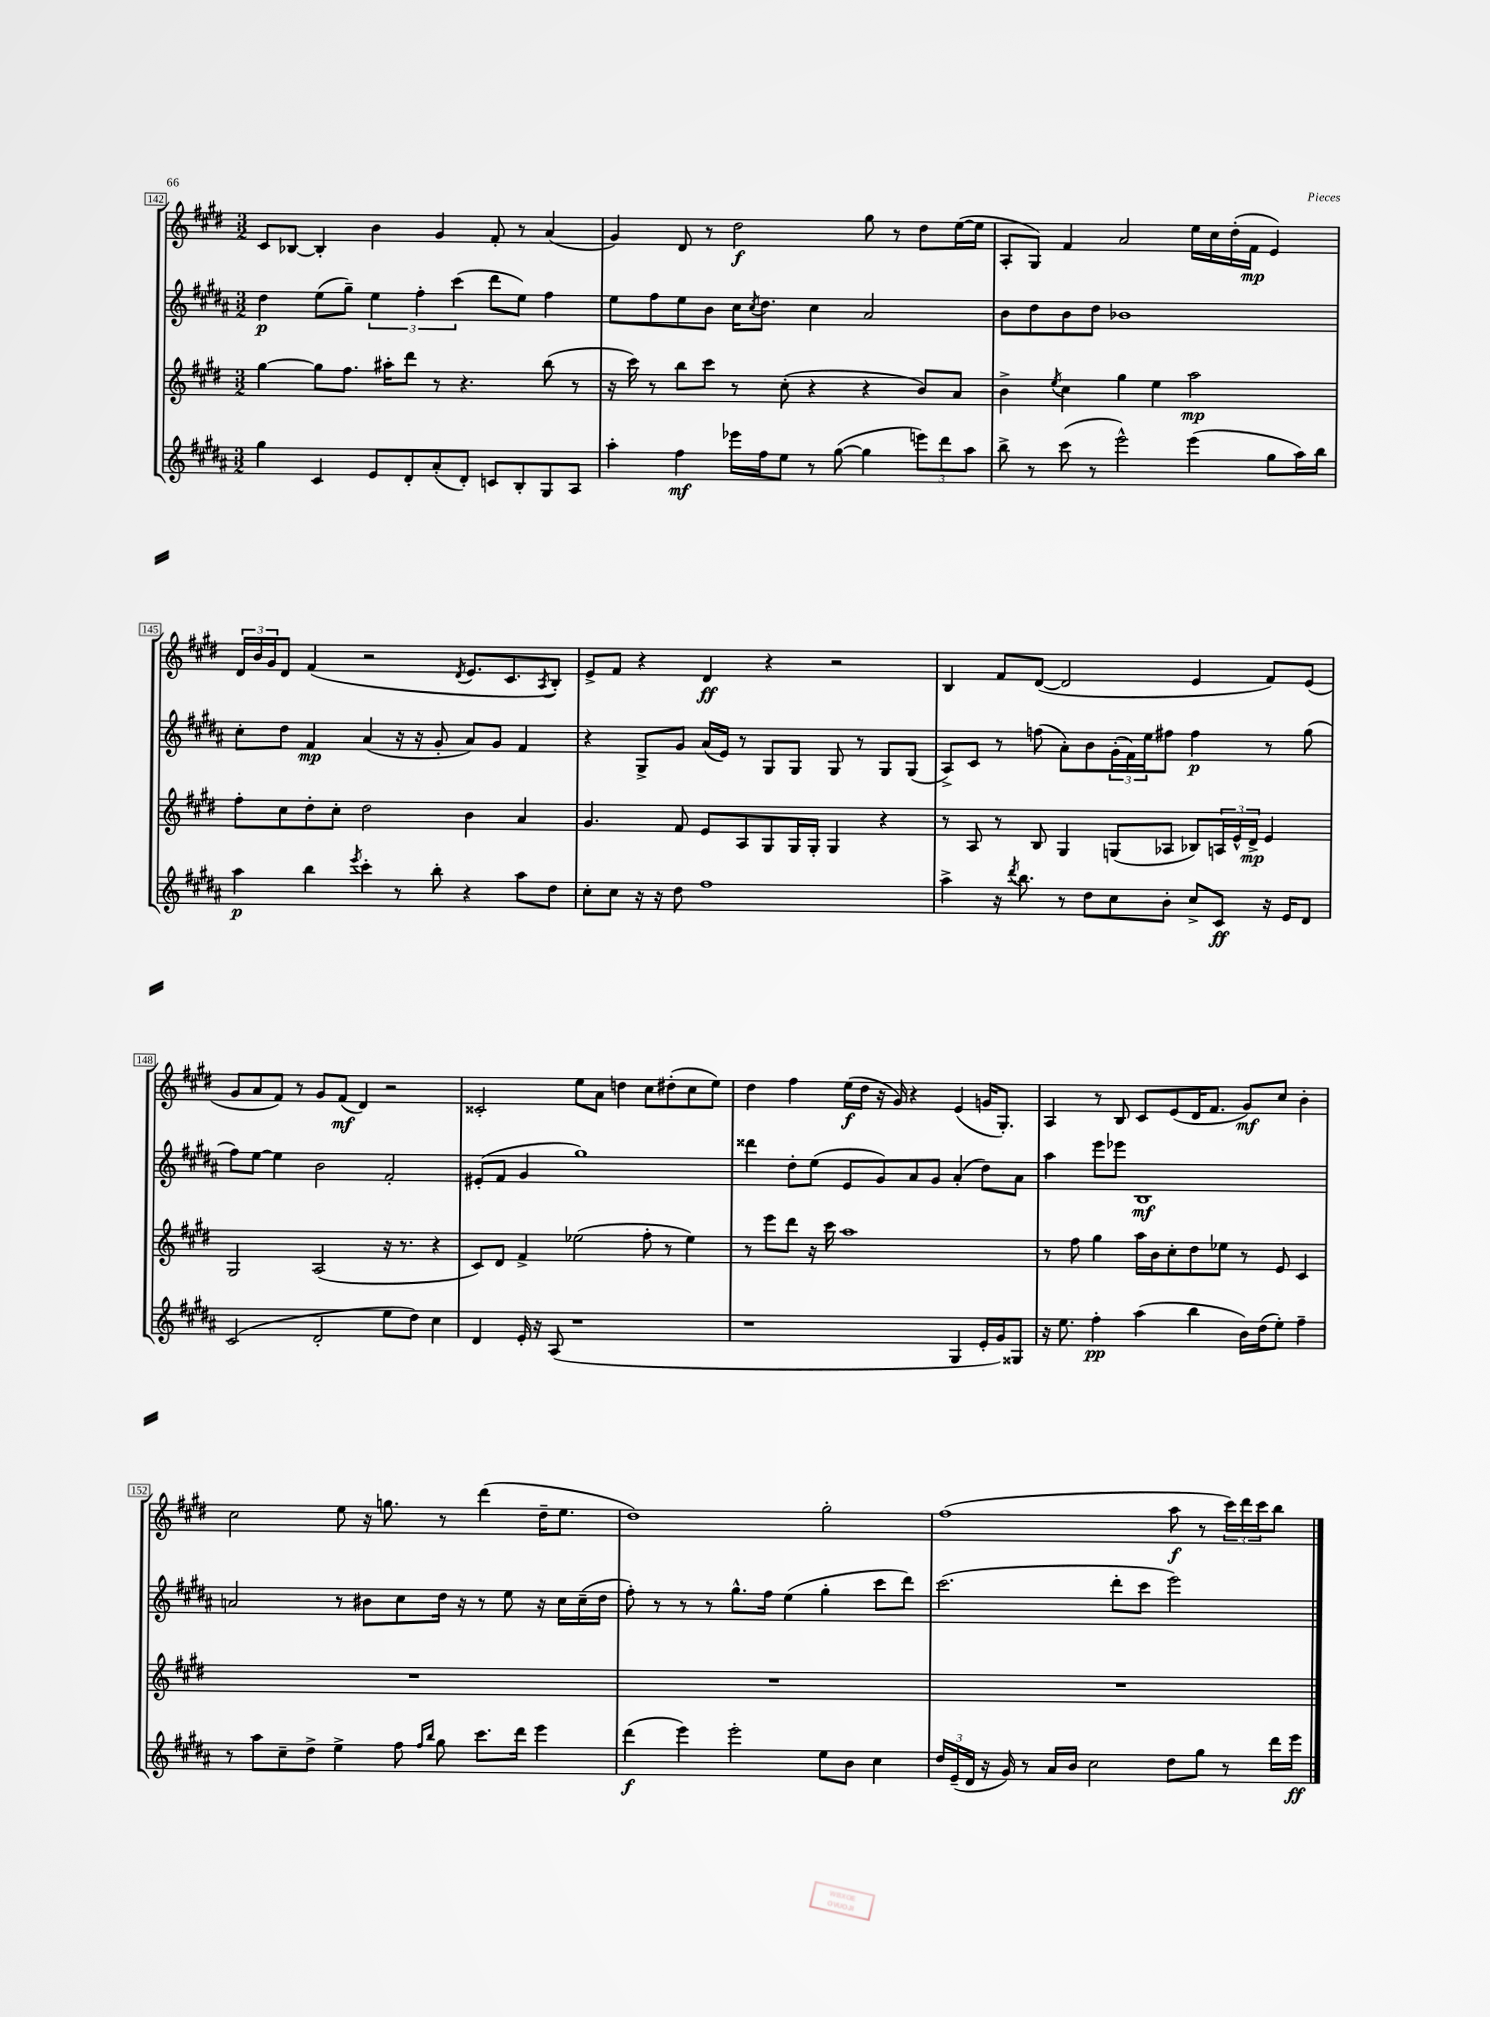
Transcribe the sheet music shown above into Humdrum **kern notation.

**kern	**dynam	**kern	**dynam	**kern	**dynam	**kern	**dynam
*part4	*part4	*part3	*part3	*part2	*part2	*part1	*part1
*staff4	*staff4	*staff3	*staff3	*staff2	*staff2	*staff1	*staff1
*clefG2	*	*clefG2	*	*clefG2	*	*clefG2	*
*k[f#c#g#d#a#]	*	*k[f#c#g#d#]	*	*k[f#c#g#d#a#]	*	*k[f#c#g#d#]	*
*M3/2	*	*M3/2	*	*M3/2	*	*M3/2	*
=142	=142	=142	=142	=142	=142	=142	=142
4gg#\	.	[4gg#\	.	4dd#\	p	8c#/L	.
.	.	.	.	.	.	[8B-X/J	.
4c#/	.	8gg#\L]	.	(8ee\L	.	4B-'/]	.
.	.	8.ff#\J	.	8gg#~\J)	.	.	.
8e/L	.	.	.	6ee\	.	4b\	.
.	.	16aa#X'\KL	.	.	.	.	.
8d#'/	.	8ddd#\J	.	.	.	.	.
.	.	.	.	6ff#'\	.	.	.
(8a#'/	.	8r	.	.	.	4g#/	.
.	.	.	.	(6ccc#\	.	.	.
8d#'/J)	.	4.r	.	.	.	.	.
8cn/L	.	.	.	8ddd#\L	.	8f#'/	.
8B'/	.	.	.	8ee\J)	.	8r	.
8G#/	.	(8bb\	.	4ff#\	.	(4a/	.
8A#/J	.	8r	.	.	.	.	.
=143	=143	=143	=143	=143	=143	=143	=143
4aa#'\	.	16r	.	8ee\L	.	4g#/)	.
.	.	16ccc#\)	.	.	.	.	.
.	.	8r	.	8ff#\	.	.	.
4ff#\	mf	8bb\L	.	8ee\	.	8d#/	.
.	.	8ccc#\J	.	8b\J	.	8r	.
16eee-X\LL	.	8r	.	16cc#\KL	.	2dd#\	f
.	.	.	.	8qcc#/	.	.	.
16ff#\J	.	.	.	8.dd#\J	.	.	.
8ee\J	.	(8cc#'\	.	.	.	.	.
8r	.	4r	.	4cc#\	.	.	.
([8gg#\	.	.	.	.	.	.	.
4gg#\]	.	4r	.	2a#/	.	8gg#\	.
.	.	.	.	.	.	8r	.
12eeen\L)	.	8b/L)	.	.	.	8dd#\L	.
12ddd#\	.	.	.	.	.	.	.
.	.	8a/J	.	.	.	([16ee\L	.
12aa#\J	.	.	.	.	.	.	.
.	.	.	.	.	.	16ee\JJ]	.
=144	=144	=144	=144	=144	=144	=144	=144
8bb^\	.	4b^\	.	8b\L	.	8A'/L	.
8r	.	.	.	8dd#\	.	8G#/J)	.
.	.	8qee/	.	.	.	.	.
(8ccc#\	.	4cc#\	.	8b\	.	4f#/	.
8r	.	.	.	8dd#\J	.	.	.
2eee^^\)	.	4gg#\	.	1b-X	.	2a/	.
.	.	4ee\	.	.	.	.	.
(4eee\	.	2aa\	mp	.	.	16ee\LL	.
.	.	.	.	.	.	16cc#\	.
.	.	.	.	.	.	(16dd#'\	.
.	.	.	.	.	.	16f#\JJ	mp
8gg#\L	.	.	.	.	.	4e/)	.
16aa#\L)	.	.	.	.	.	.	.
16bb\JJ	.	.	.	.	.	.	.
!!LO:LB:g=z
=145	=145	=145	=145	=145	=145	=145	=145
4aa#\	p	8ff#'\L	.	8cc#'\L	.	24d#/LL	.
.	.	.	.	.	.	24b/	.
.	.	.	.	.	.	24g#/J	.
.	.	8cc#\	.	8dd#\J	.	8d#/J	.
4bb\	.	8dd#'\	.	4f#/	mp	(4f#/	.
.	.	8cc#'\J	.	.	.	.	.
8qeee/	.	.	.	.	.	.	.
4ccc#'\	.	2dd#\	.	(4a#/	.	2r	.
8r	.	.	.	16r	.	.	.
.	.	.	.	16r	.	.	.
8bb'\	.	.	.	8g#'/	.	.	.
.	.	.	.	.	.	8qd#/	.
4r	.	4b\	.	8a#/L)	.	8.e/L	.
.	.	.	.	8g#/J	.	.	.
.	.	.	.	.	.	8.c#/	.
8aa#\L	.	4a/	.	4f#/	.	.	.
.	.	.	.	.	.	8qA/	.
8dd#\J	.	.	.	.	.	8B'/J)	.
=146	=146	=146	=146	=146	=146	=146	=146
8cc#'\L	.	4.g#/	.	4r	.	8e^/L	.
8cc#\J	.	.	.	.	.	8f#/J	.
16r	.	.	.	8G#^/L	.	4r	.
16r	.	.	.	.	.	.	.
8dd#\	.	8f#/	.	8g#/J	.	.	.
1ff#	.	8e/L	.	(16a#/LL	.	4d#/	ff
.	.	.	.	16e/JJ)	.	.	.
.	.	8A/	.	8r	.	.	.
.	.	8G#/	.	8G#/L	.	4r	.
.	.	16G#/L	.	8G#/J	.	.	.
.	.	16G#'/JJ	.	.	.	.	.
.	.	4G#/	.	8G#/	.	2r	.
.	.	.	.	8r	.	.	.
.	.	4r	.	8G#/L	.	.	.
.	.	.	.	(8G#/J	.	.	.
=147	=147	=147	=147	=147	=147	=147	=147
4aa#^\	.	8r	.	8A#^/L)	.	4B/	.
.	.	8A/	.	8c#/J	.	.	.
16r	.	8r	.	8r	.	8f#/L	.
8qddd#/	.	.	.	.	.	.	.
8.bb\	.	.	.	.	.	.	.
.	.	8B/	.	(8ffn\	.	([8d#/J	.
8r	.	4G#/	.	8a#'\L)	.	2d#/]	.
8dd#\L	.	.	.	8b\	.	.	.
8cc#\	.	(8Gn/L	.	(24g#'\L	.	.	.
.	.	.	.	24f#\)	.	.	.
.	.	.	.	24ee\J	.	.	.
8b'\J	.	8A-X/J	.	8ff#X\J	.	.	.
8cc#^/L	.	8B-X/L)	.	4ff#\	p	4e/	.
8c#/J	ff	24An/L	.	.	.	.	.
.	.	24e^^/	.	.	.	.	.
.	.	24d#^/JJ	mp	.	.	.	.
16r	.	4e/	.	8r	.	8f#/L)	.
16e/KL	.	.	.	.	.	.	.
8d#/J	.	.	.	(8gg#\	.	(8e/J	.
!!LO:LB:g=z
=148	=148	=148	=148	=148	=148	=148	=148
(2c#/	.	2G#/	.	8ff#\L)	.	8g#/L	.
.	.	.	.	[8ee\J	.	8a/	.
.	.	.	.	4ee\]	.	8f#/J)	.
.	.	.	.	.	.	8r	.
2d#'/	.	(2A/	.	2b\	.	8g#/L	.
.	.	.	.	.	.	(8f#/J	mf
.	.	.	.	.	.	4d#/)	.
8ee\L	.	16r	.	2f#'/	.	2r	.
.	.	8.r	.	.	.	.	.
8dd#\J)	.	.	.	.	.	.	.
4cc#\	.	4r	.	.	.	.	.
=149	=149	=149	=149	=149	=149	=149	=149
4d#/	.	8c#/L)	.	(8e#X'/L	.	2c##X'/	.
.	.	8d#/J	.	8f#/J	.	.	.
16e'/	.	4f#^/	.	4g#/	.	.	.
16r	.	.	.	.	.	.	.
(8A#/	.	.	.	.	.	.	.
1r	.	(2ee-X\	.	1gg#)	.	8ee\L	.
.	.	.	.	.	.	8a\J	.
.	.	.	.	.	.	4ddn\	.
.	.	8ff#'\	.	.	.	8cc#\L	.
.	.	8r	.	.	.	(8dd#X'\	.
.	.	4ee-\)	.	.	.	8cc#\	.
.	.	.	.	.	.	8ee\J)	.
=150	=150	=150	=150	=150	=150	=150	=150
1r	.	8r	.	4ddd##X\	.	4dd#\	.
.	.	8eee\L	.	.	.	.	.
.	.	8ddd#\J	.	8dd#'\L	.	4ff#\	.
.	.	16r	.	(8ee\J	.	.	.
.	.	16ccc#\	.	.	.	.	.
.	.	1aa	.	8e/L	.	(16ee\LL	f
.	.	.	.	.	.	16dd#\JJ	.
.	.	.	.	8g#/)	.	16r	.
.	.	.	.	.	.	16g#/)	.
.	.	.	.	8a#/	.	4r	.
.	.	.	.	8g#/J	.	.	.
4G#/	.	.	.	(4a#'/	.	(4e/	.
16e'/LL	.	.	.	8dd#\L)	.	16gn/KL	.
16g#/J)	.	.	.	.	.	8.G#'/J)	.
8G##X/J	.	.	.	8a#\J	.	.	.
=151	=151	=151	=151	=151	=151	=151	=151
16r	.	8r	.	4aa#\	.	4A/	.
8.ee\	.	.	.	.	.	.	.
.	.	8ff#\	.	.	.	.	.
4ff#'\	pp	4gg#\	.	8eee\L	.	8r	.
.	.	.	.	8eee-X\J	.	8B/	.
(4aa#\	.	16aa\LL	.	1B	mf	8c#/L	.
.	.	16b\J	.	.	.	.	.
.	.	8cc#'\	.	.	.	(8e/	.
4bb\	.	8dd#\	.	.	.	16d#/K	.
.	.	.	.	.	.	8.f#/J	.
.	.	8ee-X\J	.	.	.	.	.
16b\LL)	.	8r	.	.	.	8g#/L)	mf
(16dd#\J	.	.	.	.	.	.	.
8ee'\J)	.	8e/	.	.	.	8cc#/J	.
4ff#~\	.	4c#/	.	.	.	4b'\	.
!!LO:LB:g=z
=152	=152	=152	=152	=152	=152	=152	=152
8r	.	1.r	.	2an/	.	2cc#\	.
8aa#\L	.	.	.	.	.	.	.
8cc#~\	.	.	.	.	.	.	.
8dd#^\J	.	.	.	.	.	.	.
4ee^\	.	.	.	8r	.	8ee\	.
.	.	.	.	8b#X\L	.	16r	.
.	.	.	.	.	.	8.ggn\	.
8ff#\	.	.	.	8cc#\	.	.	.
16qqff#/LL	.	.	.	.	.	.	.
16qqbb/JJ	.	.	.	.	.	.	.
8gg#\	.	.	.	16dd#\Jk	.	8r	.
.	.	.	.	16r	.	.	.
8.ccc#\L	.	.	.	8r	.	(4ddd#\	.
.	.	.	.	8ee\	.	.	.
16ddd#\Jk	.	.	.	.	.	.	.
4eee\	.	.	.	16r	.	16dd#~\KL	.
.	.	.	.	16cc#\LL	.	8.ee\J	.
.	.	.	.	(16cc#~\	.	.	.
.	.	.	.	16dd#\JJ	.	.	.
=153	=153	=153	=153	=153	=153	=153	=153
(4ddd#\	f	1.r	.	8ff#'\)	.	1dd#)	.
.	.	.	.	8r	.	.	.
4eee\)	.	.	.	8r	.	.	.
.	.	.	.	8r	.	.	.
2eee'\	.	.	.	8.gg#^^\L	.	.	.
.	.	.	.	16ff#\Jk	.	.	.
.	.	.	.	(4ee\	.	.	.
8ee\L	.	.	.	4gg#'\	.	2gg#'\	.
8b\J	.	.	.	.	.	.	.
4cc#\	.	.	.	8ccc#\L	.	.	.
.	.	.	.	8ddd#\J)	.	.	.
=154	=154	=154	=154	=154	=154	=154	=154
24dd#/LL	.	1.r	.	(2.ccc#\	.	(1ff#	.
(24e~/	.	.	.	.	.	.	.
24d#/JJ	.	.	.	.	.	.	.
16r	.	.	.	.	.	.	.
16g#/)	.	.	.	.	.	.	.
8r	.	.	.	.	.	.	.
16a#/LL	.	.	.	.	.	.	.
16b/JJ	.	.	.	.	.	.	.
2cc#\	.	.	.	.	.	.	.
.	.	.	.	8ddd#'\L	.	.	.
.	.	.	.	8ccc#\J	.	.	.
8dd#\L	.	.	.	2eee\)	.	8aa\	f
8gg#\J	.	.	.	.	.	8r	.
8r	.	.	.	.	.	24ccc#\LL)	.
.	.	.	.	.	.	24ddd#\	.
.	.	.	.	.	.	24ccc#\J	.
16ddd#\LL	.	.	.	.	.	8bb\J	.
16eee\JJ	ff	.	.	.	.	.	.
==	==	==	==	==	==	==	==
*-	*-	*-	*-	*-	*-	*-	*-
